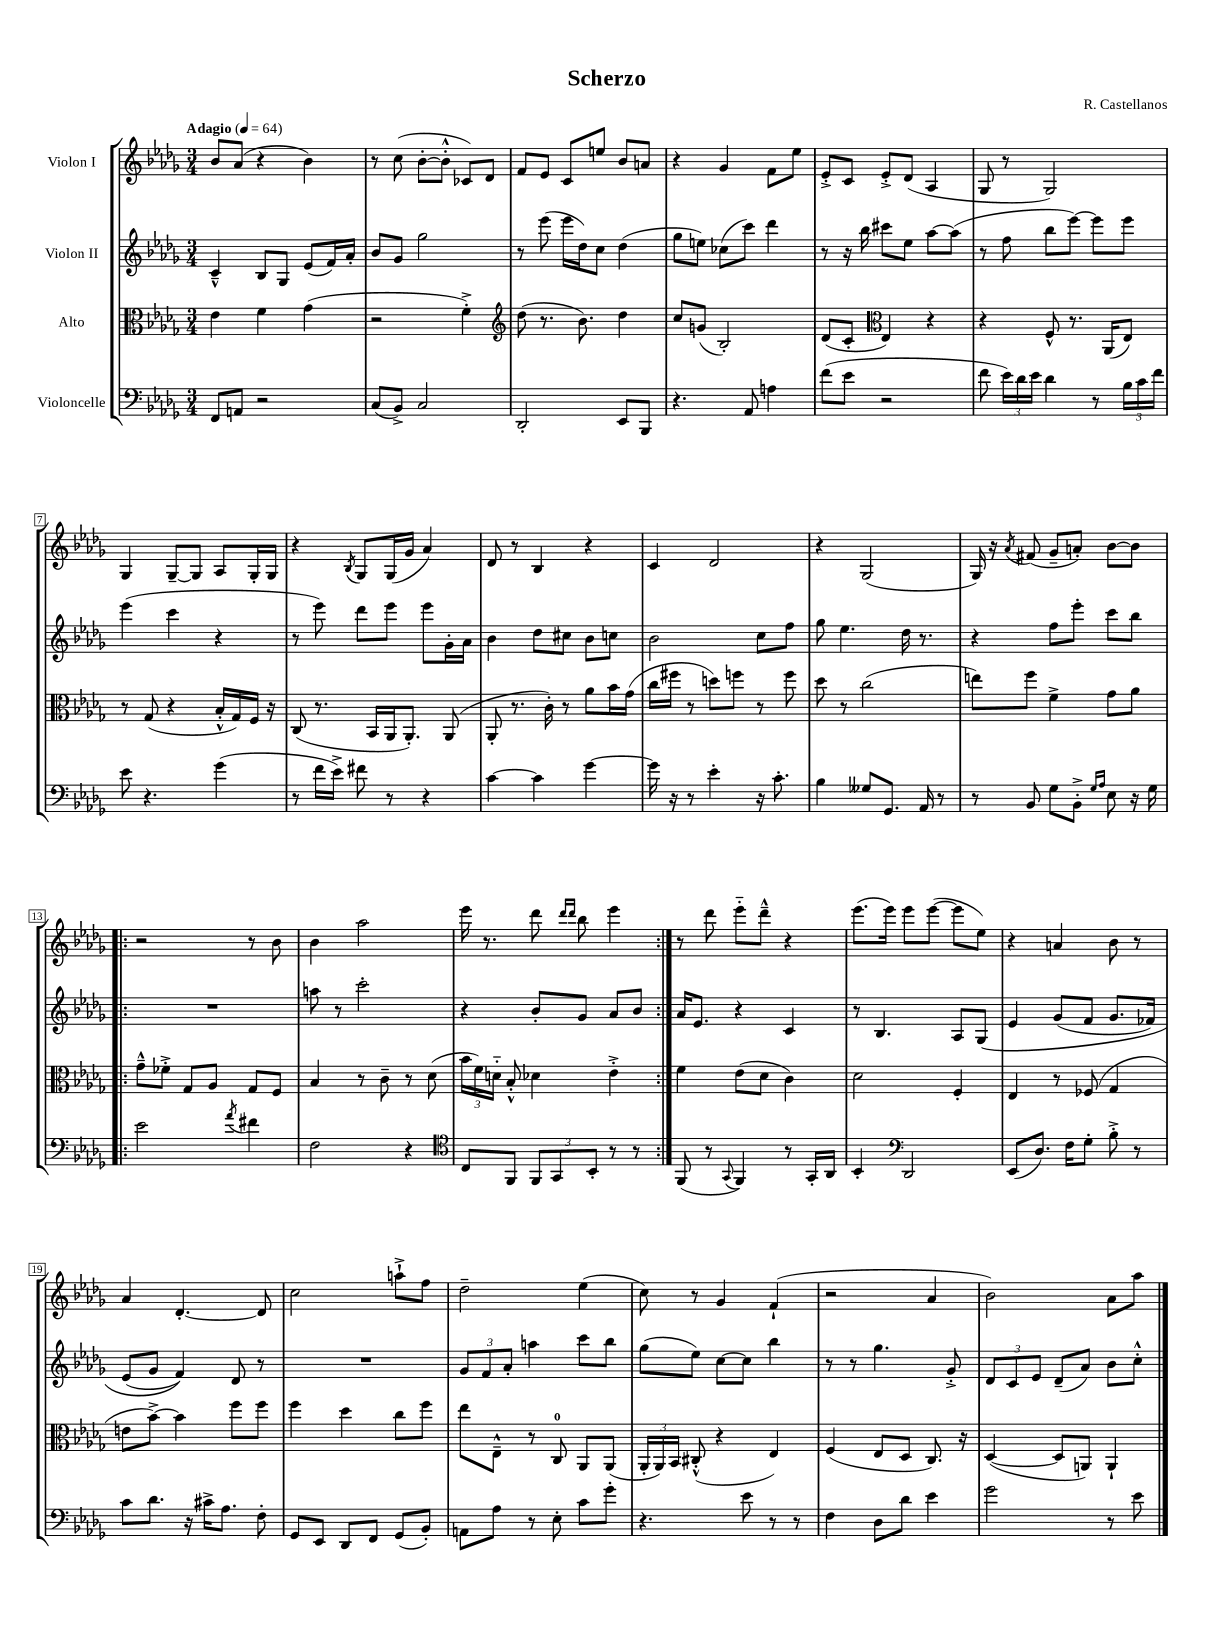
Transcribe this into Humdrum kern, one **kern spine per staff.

**kern	**kern	**kern	**kern
*staff4	*staff3	*staff2	*staff1
*clefF4	*clefC3	*clefG2	*clefG2
*k[b-e-a-d-g-]	*k[b-e-a-d-g-]	*k[b-e-a-d-g-]	*k[b-e-a-d-g-]
*M3/4	*M3/4	*M3/4	*M3/4
*MM64	*MM64	*MM64	*MM64
8FF	4e-	4c~^^	8b-
8AA	.	.	(8a-
2r	4f	8B-	4r
.	.	8G-	.
.	(4g-	(8e-	4b-)
.	.	16f)	.
.	.	16a-'	.
=	=	=	=
(8C	2r	8b-	8r
8BB-^)	.	8g-	(8cc
2C	.	2gg-	[8b-'
.	.	.	8b-'^^]
.	4f'^)	.	8c-)
.	.	.	8d-
=	=	=	=
*	*clefG2	*	*
2DD-'	(8dd-	8r	8f
.	8.r	(8eee-	8e-
.	.	16eee-	8c
.	8.b-)	16dd-)	.
.	.	8cc	8ee
8EE-	4dd-	(4dd-	8b-
8BBB-	.	.	8a
=	=	=	=
4.r	8cc	8gg-	4r
.	(8g	8ee)	.
.	2B-')	(8cc-	4g-
8AA-	.	8ccc)	.
4A	.	4ddd-	8f
.	.	.	8ee-
=	=	=	=
(8f	(8d-	8r	8e-'^
8e-	8c'	16r	8c
.	.	16bb-	.
*	*clefC3	*	*
2r	4E-)	8ccc#	8e-'^
.	.	8ee-	(8d-
.	4r	[8aa-	4A-
.	.	(8aa-]	.
=	=	=	=
8f	4r	8r	8G-
24e-)	.	8ff	8r
24d-	.	.	.
24e-	.	.	.
4d-	8F^^	8bb-	2G-)
.	8.r	[8eee-)	.
8r	.	8eee-]	.
.	(16AA-	.	.
24B-	8E-)	8eee-	.
24c	.	.	.
24f	.	.	.
=	=	=	=
8e-	8r	(4eee-	4G-
4.r	(8G-	.	.
.	4r	4ccc	[8G-~
.	.	.	8G-]
(4g-	16B-'^^	4r	8A-
.	16G-)	.	.
.	16F	.	16G-'
.	16r	.	16G-
=	=	=	=
8r	(8C	8r	4r
16f	8.r	8eee-)	.
16e-^)	.	.	.
.	.	.	8qB-
8f#	.	8ddd-	8G-
.	16BB-	.	.
8r	16AA-	8eee-	(16G-
.	8.AA-')	.	16g-
4r	.	8eee-	4a-)
.	(8AA-	16g-'	.
.	.	16a-	.
=	=	=	=
[4c	8AA-'	4b-	8d-
.	8.r	.	8r
4c]	.	8dd-	4B-
.	16c')	.	.
.	8r	8cc#	.
[4g-	8a-	8b-	4r
.	16b-	8cc	.
.	(16g-	.	.
=	=	=	=
16g-]	16cc	2b-	4c
16r	16ff#	.	.
8r	8r	.	.
4e-'	8dd)	.	2d-
.	8ff	.	.
16r	8r	8cc	.
8.c'	.	.	.
.	8ff	8ff	.
=	=	=	=
4B-	8dd-	8gg-	4r
.	8r	4.ee-	.
8G--	(2cc	.	(2G-
8.GG-	.	.	.
.	.	16dd-	.
16AA-	.	8.r	.
8r	.	.	.
=	=	=	=
8r	8ee)	4r	16G-)
.	.	.	16r
.	.	.	8qa-
8BB-	8ff	.	(8f#
8G-	4f^	8ff	8g-~
8BB-'^	.	8eee-'	8a')
16qqG-	.	.	.
16qqA-	.	.	.
8E-	8g-	8ccc	[8b-
16r	8a-	8bb-	8b-]
16G-	.	.	.
=!|:	=!|:	=!|:	=!|:
2e-	8g-~^^	2.r	2r
.	8f-'^	.	.
.	8G-	.	.
.	8A-	.	.
8qa-	.	.	.
4f#	8G-	.	8r
.	8F	.	8b-
=	=	=	=
2F	4B-	8aa	4b-
.	.	8r	.
.	8r	2ccc'	2aa-
.	8c~	.	.
4r	8r	.	.
.	(8d-	.	.
=	=	=	=
*clefC4	*	*	*
8C	24b-	4r	16eee-
.	24f)	.	.
.	.	.	8.r
.	24d'~	.	.
8FF	8B-'^^	.	.
12FF	4d-	8b-'	8ddd-
12GG-	.	.	.
.	.	.	16qqddd-
.	.	.	16qqddd-
.	.	8g-	8bb-
12BB-'	.	.	.
8r	4e-'^	8a-	4eee-
8r	.	8b-	.
=:|!	=:|!	=:|!	=:|!
(8FF	4f	16a-	8r
.	.	8.e-	.
8r	.	.	8ddd-
8qqGG-	.	.	.
4FF)	(8e-	4r	8eee-'~
.	8d-	.	8ddd-~^^
8r	4c)	4c	4r
16GG-'	.	.	.
16AA-	.	.	.
=	=	=	=
4BB-'	2d-	8r	(8.eee-
.	.	4.B-	.
.	.	.	16eee-)
*clefF4	*	*	*
2DD-	.	.	8eee-
.	.	.	([8eee-
.	4F'	8A-	8eee-]
.	.	&(8G-	8ee-)
=	=	=	=
(8EE-	4E-	4e-	4r
8.D-)	.	.	.
.	8r	(8g-	4a
16F	.	.	.
8G-'	(8F-	8f	.
8B-'^	4G-	8.g-	8b-
8r	.	.	8r
.	.	16f-)	.
=	=	=	=
8c	8e	(8e-	4a-
8.d-	[8b-^)	8g-	.
.	4b-]	4f)&)	[4.d-'
16r	.	.	.
16c#^	.	.	.
8.A-	.	.	.
.	8ff	8d-	.
8F'	8ff	8r	8d-]
=	=	=	=
8GG-	4ff	2.r	2cc
8EE-	.	.	.
8DD-	4dd-	.	.
8FF	.	.	.
(8GG-	8cc	.	8aa`^
8BB-')	8ff	.	8ff
=	=	=	=
8AA	8ee-	12g-	2dd-~
.	.	12f	.
8A-	8E-~^^	.	.
.	.	12a-'	.
8r	8r	4aa	.
8E-'	8C	.	.
8c	8AA-	8ccc	(4ee-
8g-'	(8AA-	8bb-	.
=	=	=	=
4.r	24AA-'	(8gg-	8cc)
.	24AA-)	.	.
.	24BB-	.	.
.	(8C#'^^	8ee-)	8r
.	4r	[8cc	4g-
8e-	.	8cc]	.
8r	4E-)	4bb-	(4f`
8r	.	.	.
=	=	=	=
4F	(4F	8r	2r
.	.	8r	.
8D-	8E-	4.gg-	.
8d-	8D-	.	.
4e-	8.C)	.	4a-
.	.	8g-'^	.
.	16r	.	.
=	=	=	=
2g-	([4D-	12d-	2b-)
.	.	12c	.
.	.	12e-	.
.	8D-]	(8d-~	.
.	8AA)	8a-)	.
8r	4AA`	8b-	8a-
8e-	.	8cc'^^	8aa-
==	==	==	==
*-	*-	*-	*-
